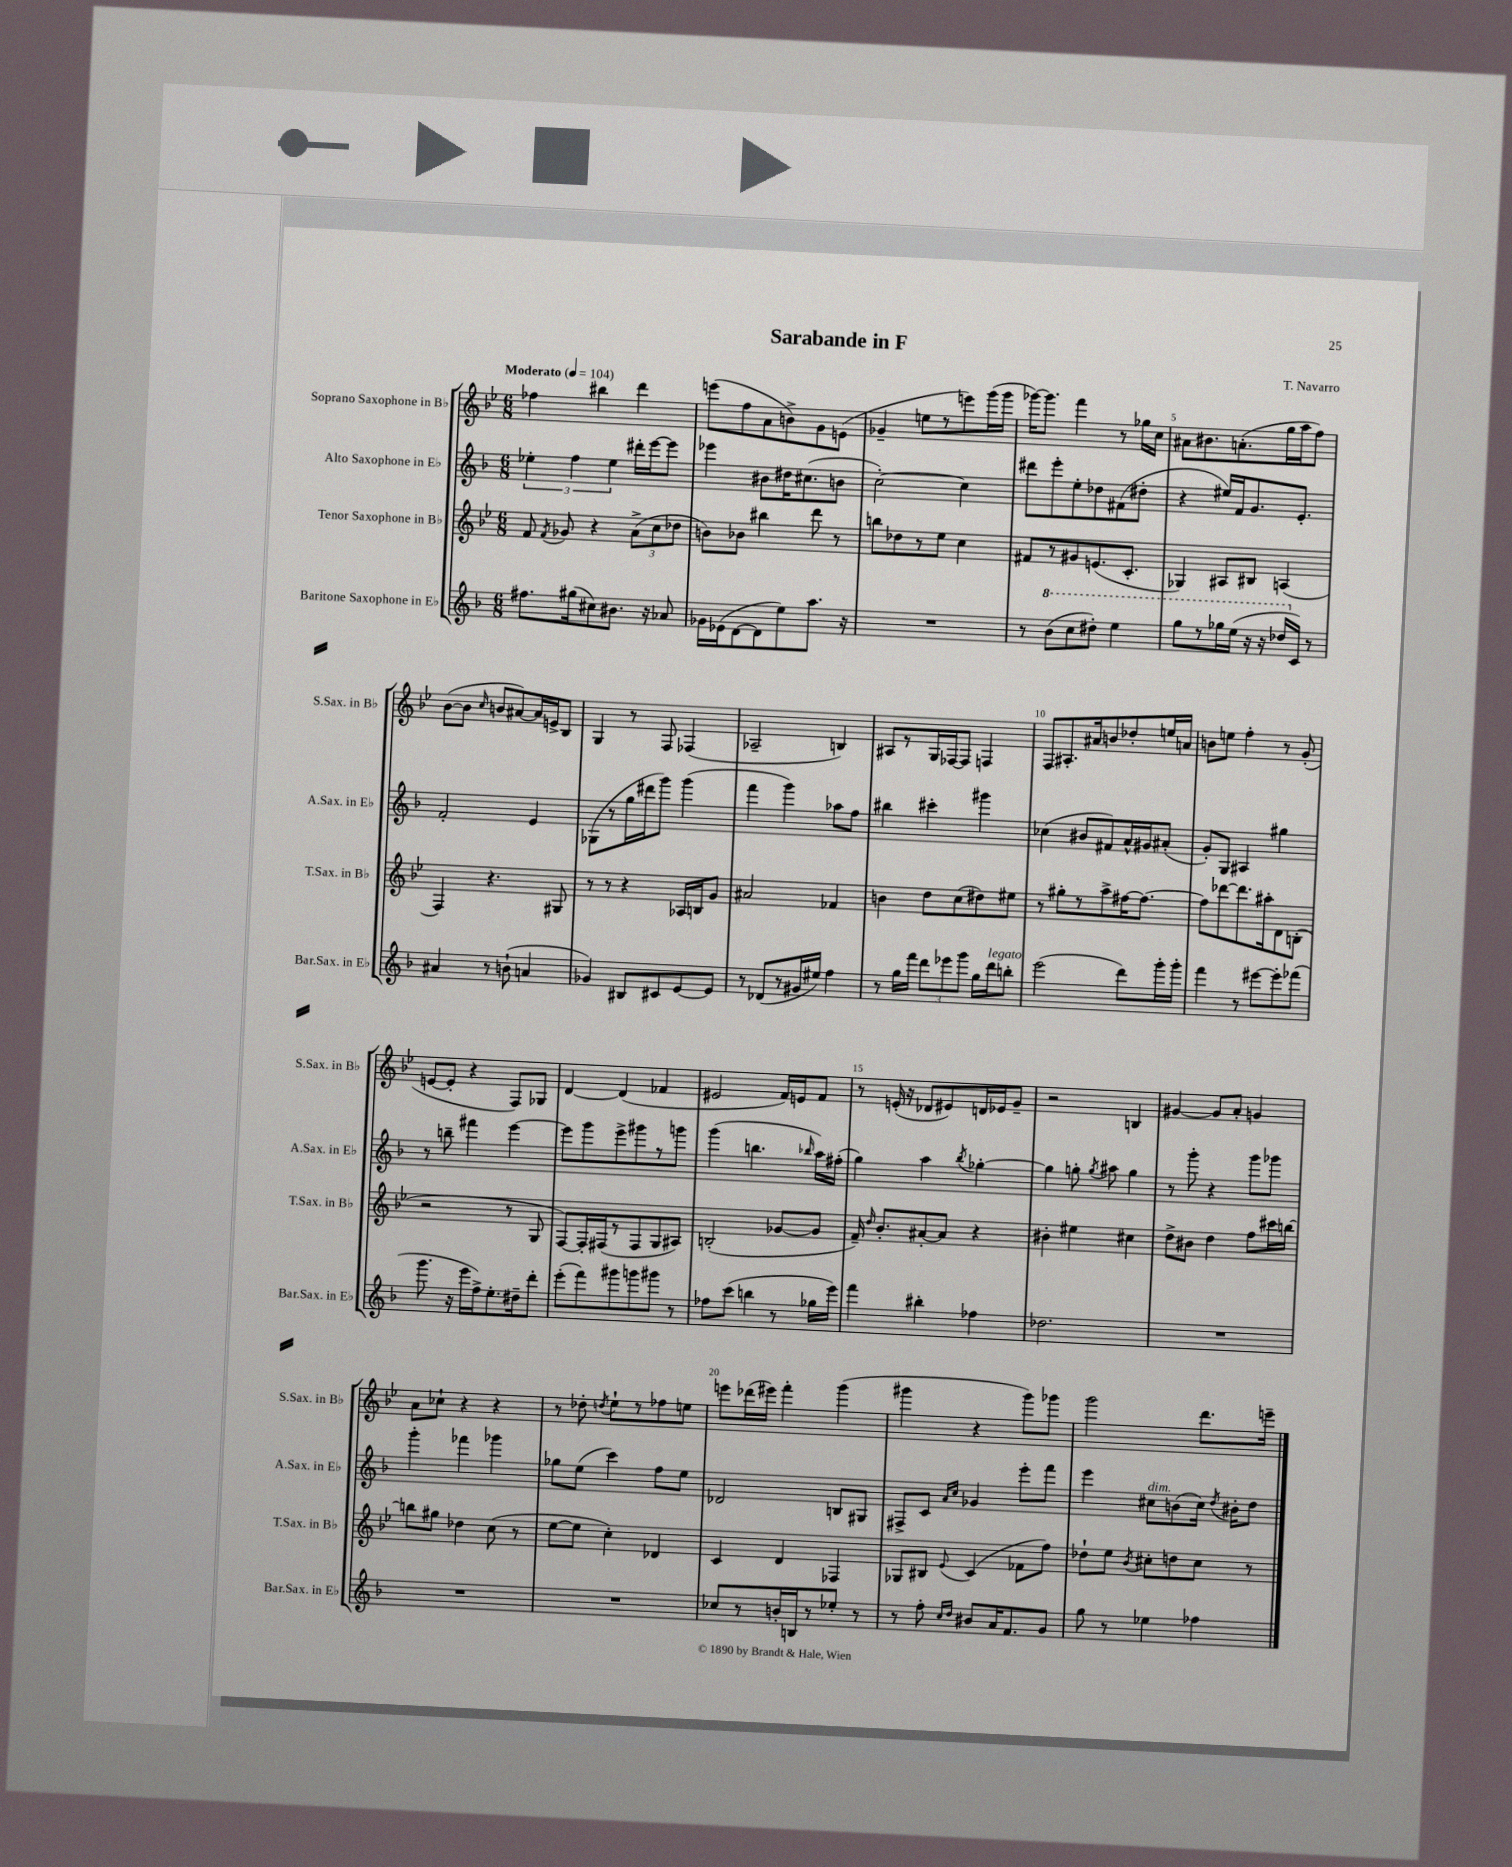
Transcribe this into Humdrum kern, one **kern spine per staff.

**kern	**kern	**kern	**kern
*staff4	*staff3	*staff2	*staff1
*clefG2	*clefG2	*clefG2	*clefG2
*k[b-]	*k[b-e-]	*k[b-]	*k[b-e-]
*M6/8	*M6/8	*M6/8	*M6/8
*MM104	*MM104	*MM104	*MM104
8.ff#	8f	6ee-'	4ff-
.	8qf	.	.
.	8g-	.	.
.	.	6ff	.
(16gg#	.	.	.
8cc#)	4r	.	4bb#
.	.	6ee-	.
8.b#	.	.	.
.	(12a^	16ddd#'	4ddd
16r	.	[16eee	.
.	12cc	.	.
8a-	.	8eee]	.
.	12dd-	.	.
=	=	=	=
16g-	8b)	4eee-	(8eee
(16e-	.	.	.
[8d	8b-	.	8ff
8d]	4bb#	8b#	8a
8ee)	.	16dd#	8b^)
.	.	(8.cc#	.
8.aa	8ddd	.	8g
.	8r	8b	(8e
16r	.	.	.
=	=	=	=
2.r	8bb	[2cc')	4g-~
.	8dd-	.	.
.	8r	.	8ee
.	8ee-	.	8r
.	4cc	4cc]	8eee)
.	.	.	(16ggg
.	.	.	16ggg
=	=	=	=
8r	8f#	8ddd#	[16ggg-)
.	.	.	8.ggg-]
(8bb-	8r	8eee'	.
8ccc	8g#	8ee'	4fff
8ddd#')	(8.e	8dd-	.
4eee	.	(8f#	8r
.	8.c'	.	.
.	.	8dd#'	16gg-
.	.	.	16cc
=	=	=	=
8ggg	4G-)	4r	8a#
8r	.	.	8.b#
16ggg-	8A#	16ee#)	.
(16eee	.	16f	(8.a'
16r	8B#	8.g	.
16r	.	.	.
16ddd-	(4A	.	16gg
16c)	.	8.e'	16aa
8r	.	.	8ff)
=	=	=	=
4a#	4F)	2f'	([8b-
.	.	.	8b-]
.	.	.	16qqcc
8r	4.r	.	8b
(8b`	.	.	[8a#)
4a	.	4e	16a#]
.	.	.	16e^
.	8G#	.	8B-
=	=	=	=
4g-)	8r	(8G-	4G
.	8r	8r	.
8B#	4r	16gg	8r
.	.	16ddd#	.
8c#	.	8ggg)	8F
[8e	16A-	(4ggg	(4F-
.	16B	.	.
8e]	8g	.	.
=	=	=	=
8r	2a#	4fff	2A-~
(8d-	.	.	.
8r	.	4ggg)	.
16g#	.	.	.
16ee#)	.	.	.
4ff	4f-	8aa-	4B)
.	.	8ff	.
=	=	=	=
8r	4b	4bb#	8A#
16gg	.	.	8r
16fff	.	.	.
12ddd	8dd	4ccc#'	16G
.	.	.	[16F-
12eee-	.	.	.
.	(8cc	.	8F-]
12ggg	.	.	.
16gg	8dd#)	4ggg#	4F
16ddd	.	.	.
8bb'	8ee#	.	.
=	=	=	=
(2eee	8r	(4cc-	8F
.	8gg#'	.	8.A#'
.	8r	8b#	.
.	.	.	16a#
.	8aa^	8f#)	8b
8ddd)	[16ff#	16a^^	8dd-'
.	8.ff#_	16g#	.
16ggg'	.	(8a#'	16ee
16ggg'	.	.	16a
=	=	=	=
4fff	8ff#]	8g')	8b
.	[8ddd-	8G	8ee
8r	8.ddd-]	4A#	4ff'
[8eee#	.	.	.
.	16aa#'	.	.
8eee#']	8d	4gg#	8r
(8fff-	(8B'	.	(8g'
=	=	=	=
8.ggg	2r	8r	[8e
.	.	8bb~	8e']
16r	.	.	.
16eee	.	4fff#	4r
16ff^)	.	.	.
8.ee'	.	.	.
.	8r	[4eee	8F)
16dd#~	.	.	.
8ddd'	8G	.	8G-
=	=	=	=
(8eee'	[8F)	8eee]	[4d
8fff)	16F']	8ggg	.
.	(16F#	.	.
8ggg#	8r	8eee^	(4d]
8ggg	8F#	8ggg#	.
8ggg#	8G	8r	4f-
8r	8A#)	8ggg	.
=	=	=	=
8ff-	(2B'	(4ggg	2e#
(8ccc	.	.	.
4bb	.	4.bb	.
8r	[8g-	.	16f)
.	.	.	16e
.	.	16qqbb-	.
16gg-	8g-]	16aa)	8f
16eee)	.	(16ff#'	.
=	=	=	=
4fff	16f~)	4gg)	8r
.	16qqdd	.	.
.	8.b-'	.	.
.	.	.	(16e'
.	.	.	16r
4bb#'	[8a#'	4aa	8d-
.	8a#]	.	8e#)
.	.	8qbb-	.
4ff-	4r	[4gg-'	16d
.	.	.	16e-
.	.	.	8g~
=	=	=	=
2.dd-	4b#'	4gg-]	2r
.	4ee#	8gg'	.
.	.	8qgg	.
.	.	8aa#	.
.	4cc#	4gg	4B
=	=	=	=
2.r	8dd^	8r	[4g#
.	8b#	8ggg'	.
.	4dd	4r	8g#]
.	.	.	8a'
.	8ff	8ggg	4g
.	16ccc#	8ggg-	.
.	[16bb	.	.
=	=	=	=
2.r	8bb]	4ggg'	8a
.	8gg#	.	8cc-`
.	4dd-	4fff-	4r
.	(8cc	4ggg-	4r
.	8r	.	.
=	=	=	=
2.r	[8ee-	8gg-	8r
.	8ee-]	(8ee	8dd-'
.	.	.	8qdd
.	4cc')	4ccc)	8ee-`
.	.	.	8r
.	4d-	8ff	8ff-
.	.	8ee	8ee
=	=	=	=
8cc-	4c	2d-	8eee
8r	.	.	(16ddd-
.	.	.	16eee#)
16b'	4d	.	4fff'
16B	.	.	.
8r	.	.	.
8ee-'	4F-	8B	(4ggg
8r	.	8G#	.
=	=	=	=
8r	8G-	8F#^	4ggg#
8ff'	8B#	8c	.
16qqcc	.	16qqa	.
16qqdd	8qqe-	16qqcc	.
8b#	(4c	4g-	4r
16a	.	.	.
8.f	.	.	.
.	8f-	8eee'	8ggg#)
8g	8ff)	8fff	8ggg-
=	=	=	=
8gg	8dd-`	4eee	2ggg
8r	8ee-	.	.
.	8qb-	.	.
4ee-	8cc#'	8cc#	.
.	8dd	(8b	.
4ff-	8cc#	16cc#)	8.ddd
.	.	8qdd	.
.	.	16b#'	.
.	8r	8dd	.
.	.	.	16eee~
==	==	==	==
*-	*-	*-	*-
